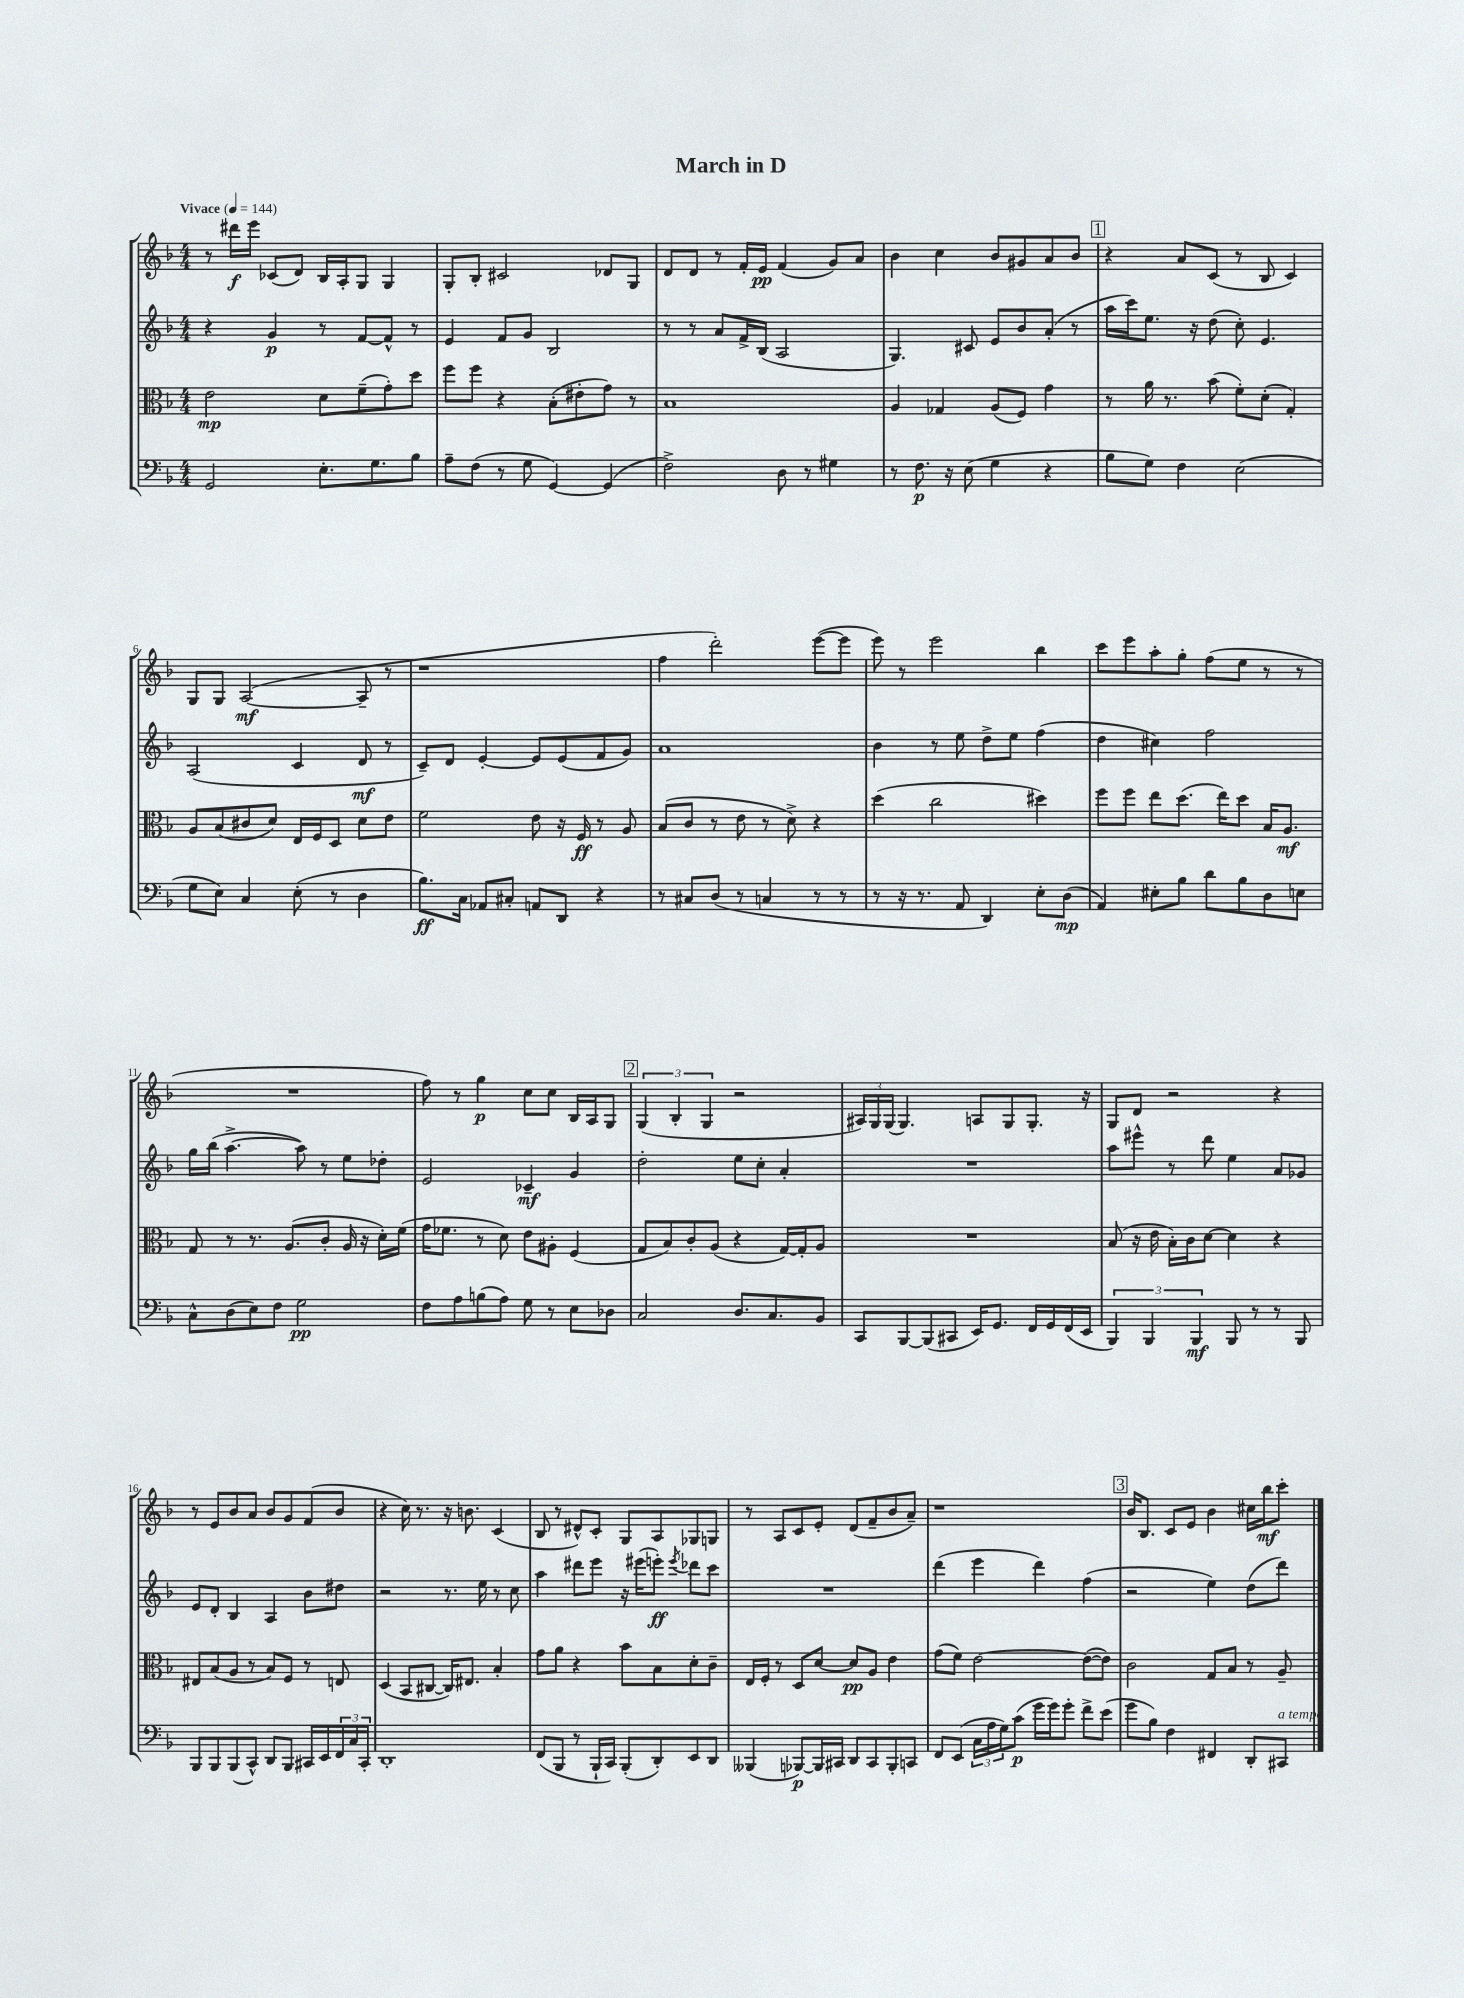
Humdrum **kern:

**kern	**kern	**kern	**kern
*staff4	*staff3	*staff2	*staff1
*clefF4	*clefC3	*clefG2	*clefG2
*k[b-]	*k[b-]	*k[b-]	*k[b-]
*M4/4	*M4/4	*M4/4	*M4/4
*MM144	*MM144	*MM144	*MM144
2GG	2e	4r	8r
.	.	.	16ddd#
.	.	.	16eee
.	.	4g	(8c-
.	.	.	8d)
8.E'	8d	8r	16B-
.	.	.	16A'
.	(8f~	[8f	8G
8.G	.	.	.
.	8g')	8f^^]	4G
8B-	8dd	8r	.
=	=	=	=
8A~	8ff	4e	8G'
(8F	8ff	.	8B-'
8r	4r	8f	2c#
8G	.	8g	.
[4GG)	(8B-'	2B-	.
.	8e#'	.	.
(4GG]	8g)	.	8d-
.	8r	.	8G
=	=	=	=
2F^)	1B-	8r	8d
.	.	8r	8d
.	.	8a	8r
.	.	16f^	16f'
.	.	(16B-	16e
8D	.	2A	(4f
8r	.	.	.
4G#	.	.	8g)
.	.	.	8a
=	=	=	=
8r	4A	4.G)	4b-
8.F	.	.	.
.	4G-	.	4cc
16r	.	.	.
(8E	.	8c#	.
4G	(8A	8e	8b-
.	8F)	8b-	8g#
4r	4g	(8a'	8a
.	.	8r	8b-
=	=	=	=
8B-	8r	16aa	4r
.	.	16ccc)	.
8G)	16a	8.ee	.
.	8.r	.	.
4F	.	.	8a
.	.	16r	.
.	(8b-	(8dd	(8c
(2E	8f')	8cc')	8r
.	(8d'	4.e	8B-
.	4G')	.	4c)
=	=	=	=
8G	8A	(2A	8G
8E)	(8B-	.	8G
4C	8c#	.	([2A
.	8d)	.	.
(8E'	16E	4c	.
.	16F	.	.
8r	8D	.	.
4D	8d	8d	8A~]
.	8e	8r	8r
=	=	=	=
8.B-)	2f	8c~)	1r
.	.	8d	.
16C	.	.	.
8AA-	.	[4e'	.
8C#'	.	.	.
8AA	8e	8e]	.
8DD	16r	(8e	.
.	16F	.	.
4r	8r	8f	.
.	8A	8g)	.
=	=	=	=
8r	(8B-	1a	4ff
8C#	8c	.	.
(8D	8r	.	2ddd')
8r	8e	.	.
4C	8r	.	.
.	8d^)	.	.
8r	4r	.	([8eee
8r	.	.	8eee]
=	=	=	=
8r	(4dd	4b-	8eee)
16r	.	.	8r
8.r	.	.	.
.	2cc	8r	2eee
8AA	.	8ee	.
4DD)	.	8dd^	.
.	.	8ee	.
8E'	4dd#)	(4ff	4bb-
(8D	.	.	.
=	=	=	=
4AA)	8ff	4dd	8ccc
.	8ff	.	8eee
8E#'	8ee	4cc#)	8aa'
8B-	(8.dd	.	8gg'
8d	.	2ff	(8ff
.	16ee)	.	.
8B-	8dd	.	8ee
8D	16B-	.	8r
.	8.A	.	.
8E	.	.	8r
=	=	=	=
8C^^	8G	16gg	1r
.	.	(16bb-	.
(8D	8r	[4.aa^	.
8E)	8.r	.	.
8F	.	.	.
.	(8.A	.	.
2G	.	8aa])	.
.	8c'	8r	.
.	16A	8ee	.
.	16r	.	.
.	16d')	8dd-'	.
.	(16f	.	.
=	=	=	=
8F	16g	2e	8ff)
.	8.f-	.	.
8A	.	.	8r
(8B	8r	.	4gg
8A)	8d)	.	.
8G	8e	4c-~	8cc
8r	8A#'	.	8cc
8E	(4F	4g	16B-
.	.	.	16A
8D-	.	.	8G
=	=	=	=
2C	8G	2dd'	(6G
.	8B-)	.	.
.	.	.	6B-'
.	8c'	.	.
.	.	.	6G
.	(8A	.	.
8.D	4r	8ee	2r
.	.	8cc'	.
8.C	.	.	.
.	[16G)	4a'	.
.	16G']	.	.
8BB-	8A	.	.
=	=	=	=
8CC	1r	1r	24A#)
.	.	.	24G
.	.	.	(24G
[8BBB-	.	.	4.G)
(8BBB-]	.	.	.
8CC#	.	.	.
16EE)	.	.	8A
8.GG	.	.	.
.	.	.	8G
16FF	.	.	8.G'
16GG	.	.	.
(16FF	.	.	.
16EE	.	.	16r
=	=	=	=
6BBB-)	(8B-	8aa	8G
.	16r	8eee#^^	8d
6BBB-	.	.	.
.	16e	.	.
.	16B-')	8r	2r
.	16c	.	.
6BBB-	.	.	.
.	[8d	8ddd	.
8BBB-	4d]	4ee	.
8r	.	.	.
8r	4r	8a	4r
8BBB-	.	8g-	.
=	=	=	=
8BBB-	8E#	8e	8r
8BBB-	(8B-	8d'	8e
(8BBB-	8A	4B-	8b-
8CC^^)	8r	.	8a
8DD	8B-)	4A	8b-
8BBB-	8F	.	8g
16CC#	8r	8b-	(8f
16EE	.	.	.
24FF	8E	8dd#	8b-
24C	.	.	.
24CC#'	.	.	.
=	=	=	=
1DD'	(4D	2r	4r
.	8BB-	.	16cc)
.	.	.	8.r
.	[8C#	.	.
.	16C#])	8.r	16r
.	8.E#	.	8.b
.	.	16ee	.
.	4B-'	8r	(4c
.	.	8cc	.
=	=	=	=
(8FF	8g	4aa	8B-
8BBB-	8a	.	8r
8r	4r	8ddd#	8d#^^)
16BBB-`	.	8eee	8c'
16CC)	.	.	.
(8BBB-'	8b-	16r	8G
.	.	(16eee#	.
8DD')	8B-	8eee')	8A
.	.	8qeee	.
8EE	8d'	8ddd-	8G-
8DD	8c~	8ccc	8G
=	=	=	=
(4BBB--	16E	1r	8r
.	16F'	.	.
.	8r	.	8A
[8BBB-)	8D	.	8c
16BBB-]	[8d	.	8e'
16CC#	.	.	.
8DD	8d]	.	(8d
8CC#	8A	.	8f~
8BBB-'	4e	.	8b-
8CC	.	.	8a~)
=	=	=	=
8FF	(8g	(4ddd	1r
(8EE	8f)	.	.
24C	[2e	4eee	.
24A	.	.	.
24G)	.	.	.
(8c	.	.	.
16g	.	4ddd)	.
16g)	.	.	.
8g'	.	.	.
8f^	(8e_	(4ff	.
(8e	8e])	.	.
=	=	=	=
8g	2c	2r	16b-
.	.	.	8.B-
8B-)	.	.	.
4F	.	.	8c
.	.	.	8e
4FF#	8G	4ee)	4b-
.	8B-	.	.
8DD'	8r	(8dd	16cc#
.	.	.	16bb-
8CC#	8A~	8ddd)	8ccc'
==	==	==	==
*-	*-	*-	*-
